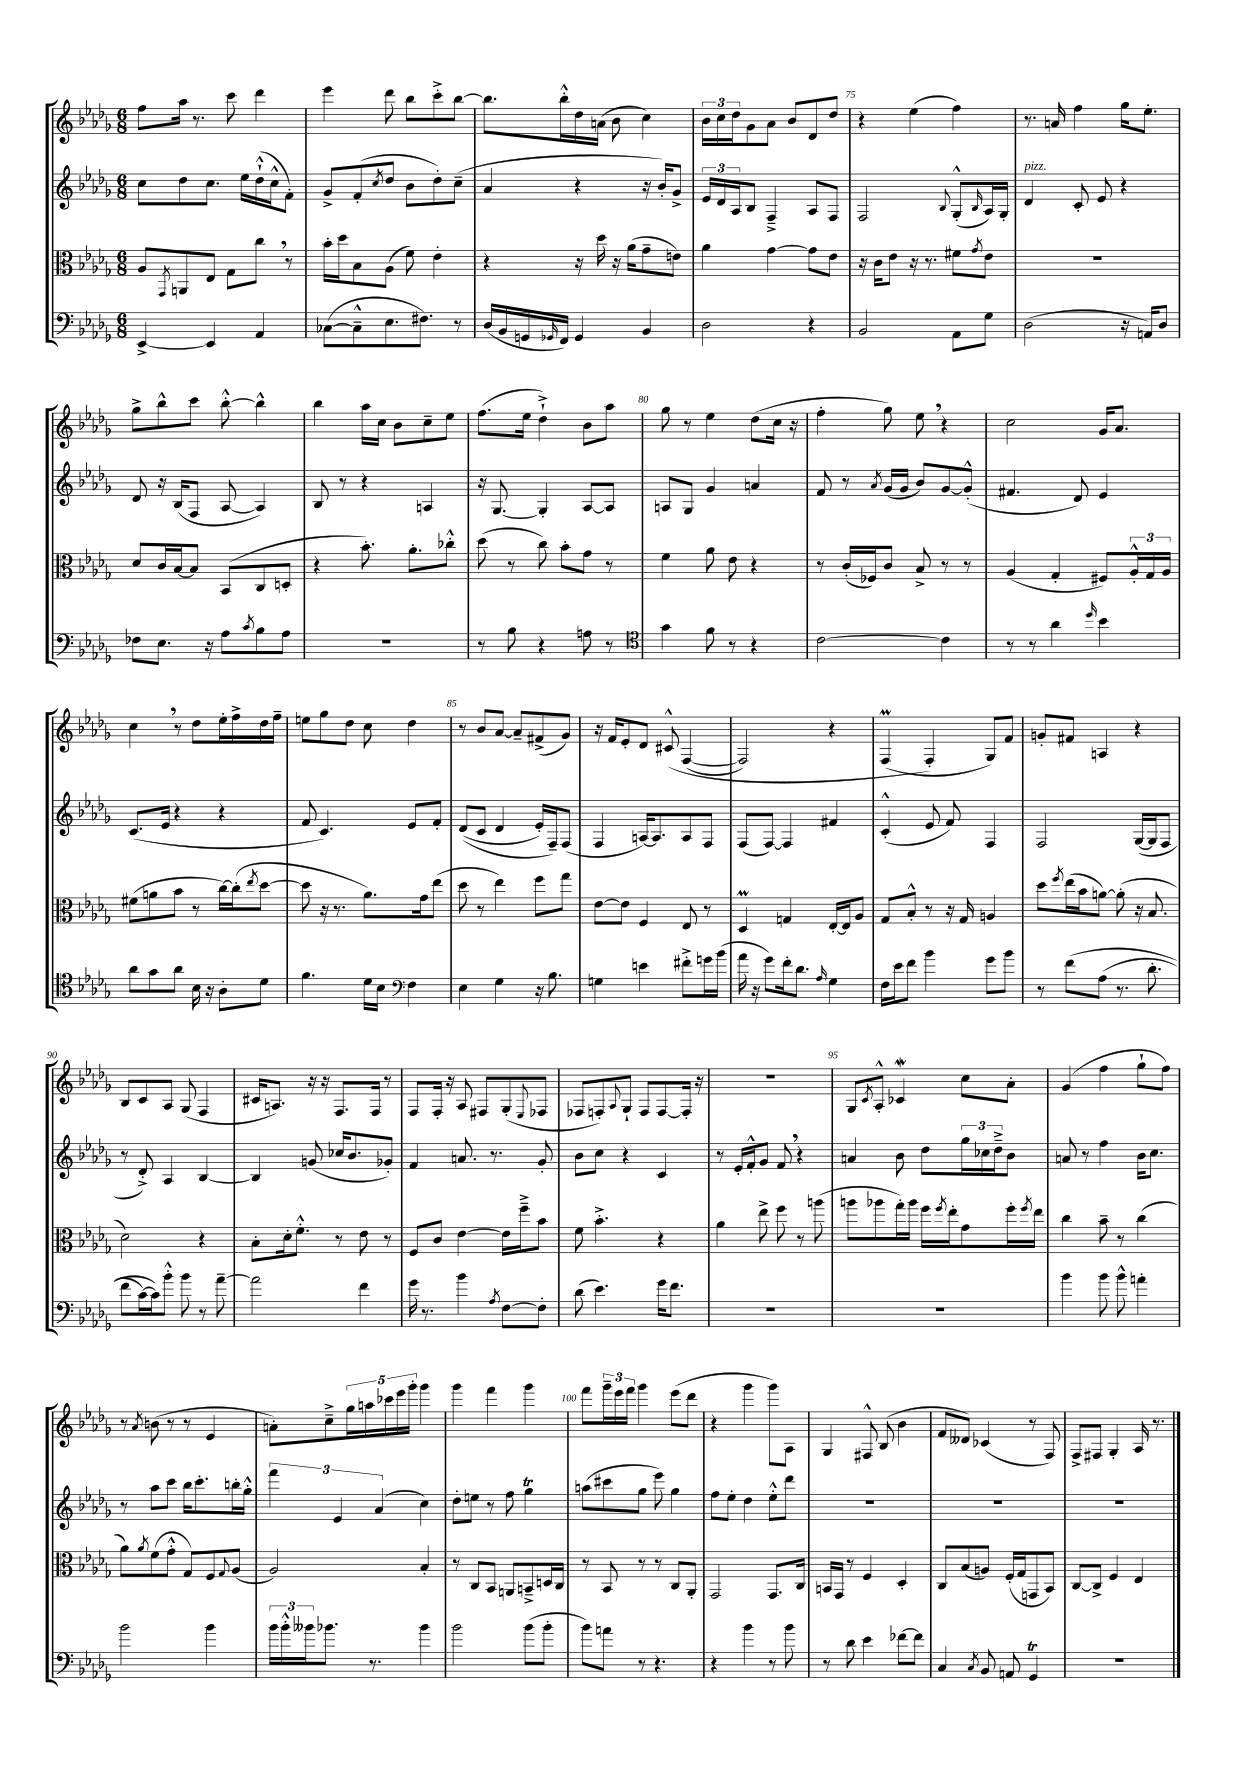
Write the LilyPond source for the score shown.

<<
\new StaffGroup <<
\new Staff = "s0" {
    \clef treble \key des \major \numericTimeSignature \time 6/8
    f''8 aes''16 r8. c'''8 des'''4 |
    ees'''4 des'''8 bes''8 c'''8-.-> bes''8~ |
    bes''8. bes''16-.-^ des''16 a'16( bes'8 c''4) |
    \tuplet 3/2 { bes'16 c''16 des''16 } ges'8 aes'8 bes'8 des'8 des''8 |
    r4 ees''4( f''4) |
    r8. a'16 f''4 ges''16 ees''8.-. |
    ges''8-> bes''8-^ c'''8 bes''8~-.-^ bes''4-^ |
    bes''4 aes''16 c''16 bes'8 c''8-- ees''8 |
    f''8.( ees''16 des''4-!->) bes'8 aes''8 |
    ges''8 r8 ees''4 des''8( c''16 r16 |
    f''4-. ges''8) ees''8 \breathe r4 |
    c''2 ges'16 aes'8. |
    c''4 \breathe r8 des''8 ees''16-. f''16-> des''16 f''16-- |
    e''8 ges''8 des''8 c''8 des''4 |
    r8 bes'8 aes'8~ aes'8-- fis'8->( ges'8) |
    r16 f'16 ees'8-. des'8 cis'8-^\( f4~( |
    f2) r4 |
    f4\prall( f4-.\) ges8) f'8 |
    g'8-. fis'8 a4 r4 |
    bes8 c'8 aes8 ges8( f4 |
    cis'16 a8.) r16 r16 f8. f16 r8 |
    f8 f16-. r16 aes8 fis8 ges8-.( \appoggiatura { ees8 } fes8 |
    fes8 f8-.) \appoggiatura { aes8 } ges8-! f8 f8~ f16-. r16 |
    R2. |
    ges8 \acciaccatura { c'8 } aes8-.-^ ces'4\mordent c''8 aes'8-. |
    ges'4( f''4 ges''8-! f''8) |
    r8 \acciaccatura { aes'8 } b'8( r8 r8 ees'4 |
    a'8-.) c''8---> \tuplet 5/4 { ges''16 a''16 ces'''16 ees'''16 ges'''16-. } ges'''4 |
    ges'''4 f'''4 ges'''4 |
    f'''8 \tuplet 3/2 { ges'''16-- ees'''16 f'''16 } ges'''4 ees'''8( des'''8 |
    r4 ges'''4 ges'''8) aes8 |
    ges4 fis8-^ bes8( bes'4 |
    f'8 deses'8) ces'4( r8 f8) |
    f8-> fis8 ges4-. aes16 r8. \bar "|." |
}
\new Staff = "s1" {
    \clef treble \key des \major \numericTimeSignature \time 6/8
    c''8 des''8 c''8. ees''16 des''16-!-^( c''16-^ f'8-.) |
    ges'8-> f'8-.( \acciaccatura { c''8 } des''8 bes'8 des''8-.) c''8--( |
    aes'4 r4 r16 bes'16-.) ges'8-> |
    \tuplet 3/2 { ees'16 des'16 aes16 } bes8 f4---> aes8 f8 |
    f2 \appoggiatura { bes8 } ges8-.-^( \grace { bes16 } aes16) ges16-. |
    des'4^\markup { \italic "pizz." } c'8-. ees'8 r4 |
    des'8 r16 bes16( f8 aes8~ aes4) |
    bes8 r8 r4 a4 |
    r16 ges8.~ ges4-. aes8~ aes8 |
    a8 ges8 ges'4 a'4 |
    f'8 r8 \acciaccatura { aes'8 } ges'16( ges'16 bes'8) ges'8~ ges'8-.-^( |
    fis'4. des'8) ees'4 |
    c'8.( ees'16 r4 r4 |
    f'8 c'4.) ees'8 f'8-. |
    des'8(\( c'8 des'4 ees'16-.) f16--\) f8( |
    f4 a16~) a8. a8 f8 |
    f8( f8~) f4 fis'4 |
    c'4-.-^( ees'8 f'8) f4 |
    f2 ges16~( ges16 f8 |
    r8 des'8-.->) aes4 bes4~ |
    bes4 g'8( ces''16 bes'8. ges'8-.) |
    f'4 a'8. r8. ges'8-. |
    bes'8 c''8 r4 c'4 |
    r8 ees'16-. f'16-.-^ ges'8 f'8 \breathe r4 |
    a'4 bes'8 des''8 \tuplet 3/2 { ges''16 ces''16 des''16---> } bes'8 |
    a'8 r8 f''4 bes'16 c''8. |
    r8 aes''8 c'''8 bes''16 c'''8.-. b''16-. ges''16-.-^ |
    \tuplet 3/2 { f'''4 ees'4 aes'4( } c''4) |
    des''8-. e''8 r8 f''8 ges''4\trill |
    a''8( cis'''8 ges''8 ees'''8) ges''4 |
    f''8 ees''8-. des''4 ees''8-.-^ des'''8 |
    R2. |
    R2. |
    R2. \bar "|." |
}
\new Staff = "s2" {
    \clef alto \key des \major \numericTimeSignature \time 6/8
    aes8 \acciaccatura { ges,8 } a,8 ees8 ges8 c''8 \breathe r8 |
    bes'16-. des''16 bes8 aes8( f'8) ees'4-. |
    r4 r16 des''16 r16 aes'16( ges'8-- e'8) |
    aes'4 ges'4~ ges'8 ees'8 |
    r16 c'16 ees'8 r16 r8. fis'8 \acciaccatura { ges'8 } ees'8 |
    R2. |
    des'8 c'16 bes16~ bes8 bes,8( c8 d8-. |
    r4 bes'8.-.) aes'8.-. ces''8-.-^ |
    des''8( r8 c''8) bes'8-. ges'8 r8 |
    f'4 aes'8 ees'8 r4 |
    r8 c'16-.( fes16) c'8 bes8-> r8 r8 |
    aes4( ges4-. fis8) \tuplet 3/2 { aes16-.-^ ges16 aes16 } |
    fis'8( a'8 bes'8 r8 c''16~) c''16-.( \acciaccatura { ees''8 } des''8~ |
    des''8 r16 r8. aes'8.) ges'16 ees''8( |
    des''8 r8 ees''4) f''8 ges''8 |
    ees'8~ ees'8 f4 ees8 r8 |
    des4\prall g4 ees16~-. ees16 aes8 |
    ges8 bes8-.-^ r8 r16 ges16 a4 |
    des''8 \acciaccatura { f''8 } ees''16( bes'16 a'8~) a'8-.( r16 bes8. |
    des'2) r4 |
    bes8-. des'16-. f'8.-.-^ r8 ees'8 r8 |
    f8 c'8 ees'4~ ees'16 f''16---> bes'8 |
    f'8 bes'4.-.-> r4 |
    aes'4 ees''8-> f''8 r8 a''8( |
    a''8 aes''8 ges''16-.) aes''16 f''16 \acciaccatura { f''8 } ees''16-. ges'8 f''16-. \acciaccatura { f''8 } ees''16 |
    c''4 bes'8-- r8 c''4( |
    aes'8) \acciaccatura { aes'8 } f'8( ges'8-.-^ ges8) f8 \appoggiatura { ges8 } aes8( |
    aes2) bes4-. |
    r8 c8 bes,8 a,8 b,8---> d16 c16 |
    r8 bes,8 r8 r8 c8 aes,8-. |
    ges,2 ges,8. c16 |
    b,16 ges,16 r8 f4 des4-. |
    c8 bes8( a8) f16-.( ges16 g,8 bes,8) |
    c8~ c8-> f4 ees4 \bar "|." |
}
\new Staff = "s3" {
    \clef bass \key des \major \numericTimeSignature \time 6/8
    ees,4~-> ees,4 aes,4 |
    ces8~( ces8---^ ees8. fis8.) r8 |
    des16( bes,16 g,16 \grace { ges,16 } f,16) ges,4 bes,4 |
    des2 r4 |
    bes,2 aes,8 ges8 |
    des2( r16 a,16) des8 |
    fes8 ees8. r16 aes8 \acciaccatura { c'8 } bes8 aes8 |
    R2. |
    r8 bes8 r4 a8 r8 |
    \clef tenor ges'4 f'8 r8 r4 |
    c'2~ c'4 |
    r8 r8 aes'4 \grace { des''16 } bes'4 |
    aes'8 ges'8 aes'8 bes16 r16 aes8-. des'8 |
    f'4. des'16 bes16 \clef bass f4 |
    ees4 ges4 r16 bes8. |
    g4 e'4 fis'8-.-> g'16 bes'16( |
    aes'16 r16 ges'8) f'16-. des'8. \grace { aes16 } ges4 |
    f16 ees'16 f'8 bes'4 ges'8 bes'8 |
    r8 f'8\( aes8( r8. des'8.-. |
    f'8 c'16~) c'16\) bes'8-.-^ bes'8 r8 aes'8~-- |
    aes'2 f'4 |
    ges'16 r8. bes'4 \acciaccatura { aes8 } f8~ f8-. |
    des'8( ees'4.) ges'16 f'8. |
    R2. |
    R2. |
    bes'4 bes'8 bes'8-^ a'4-. |
    bes'2 bes'4 |
    \tuplet 3/2 { bes'16 bes'16-.-^ beses'16 } bes'8. r8. bes'4 |
    bes'2 bes'8( bes'8-. |
    bes'8) a'8 r8 r4. |
    r4 bes'4 r8 bes'8 |
    r8 des'8 ees'4 fes'8~ fes'8 |
    c4 \acciaccatura { c8 } bes,8 a,8 ges,4\trill |
    R2. \bar "|." |
}
>>
>>
\layout { \context { \Score currentBarNumber = #71 \override BarNumber.break-visibility = ##(#f #t #t) barNumberVisibility = #(every-nth-bar-number-visible 5) } }
